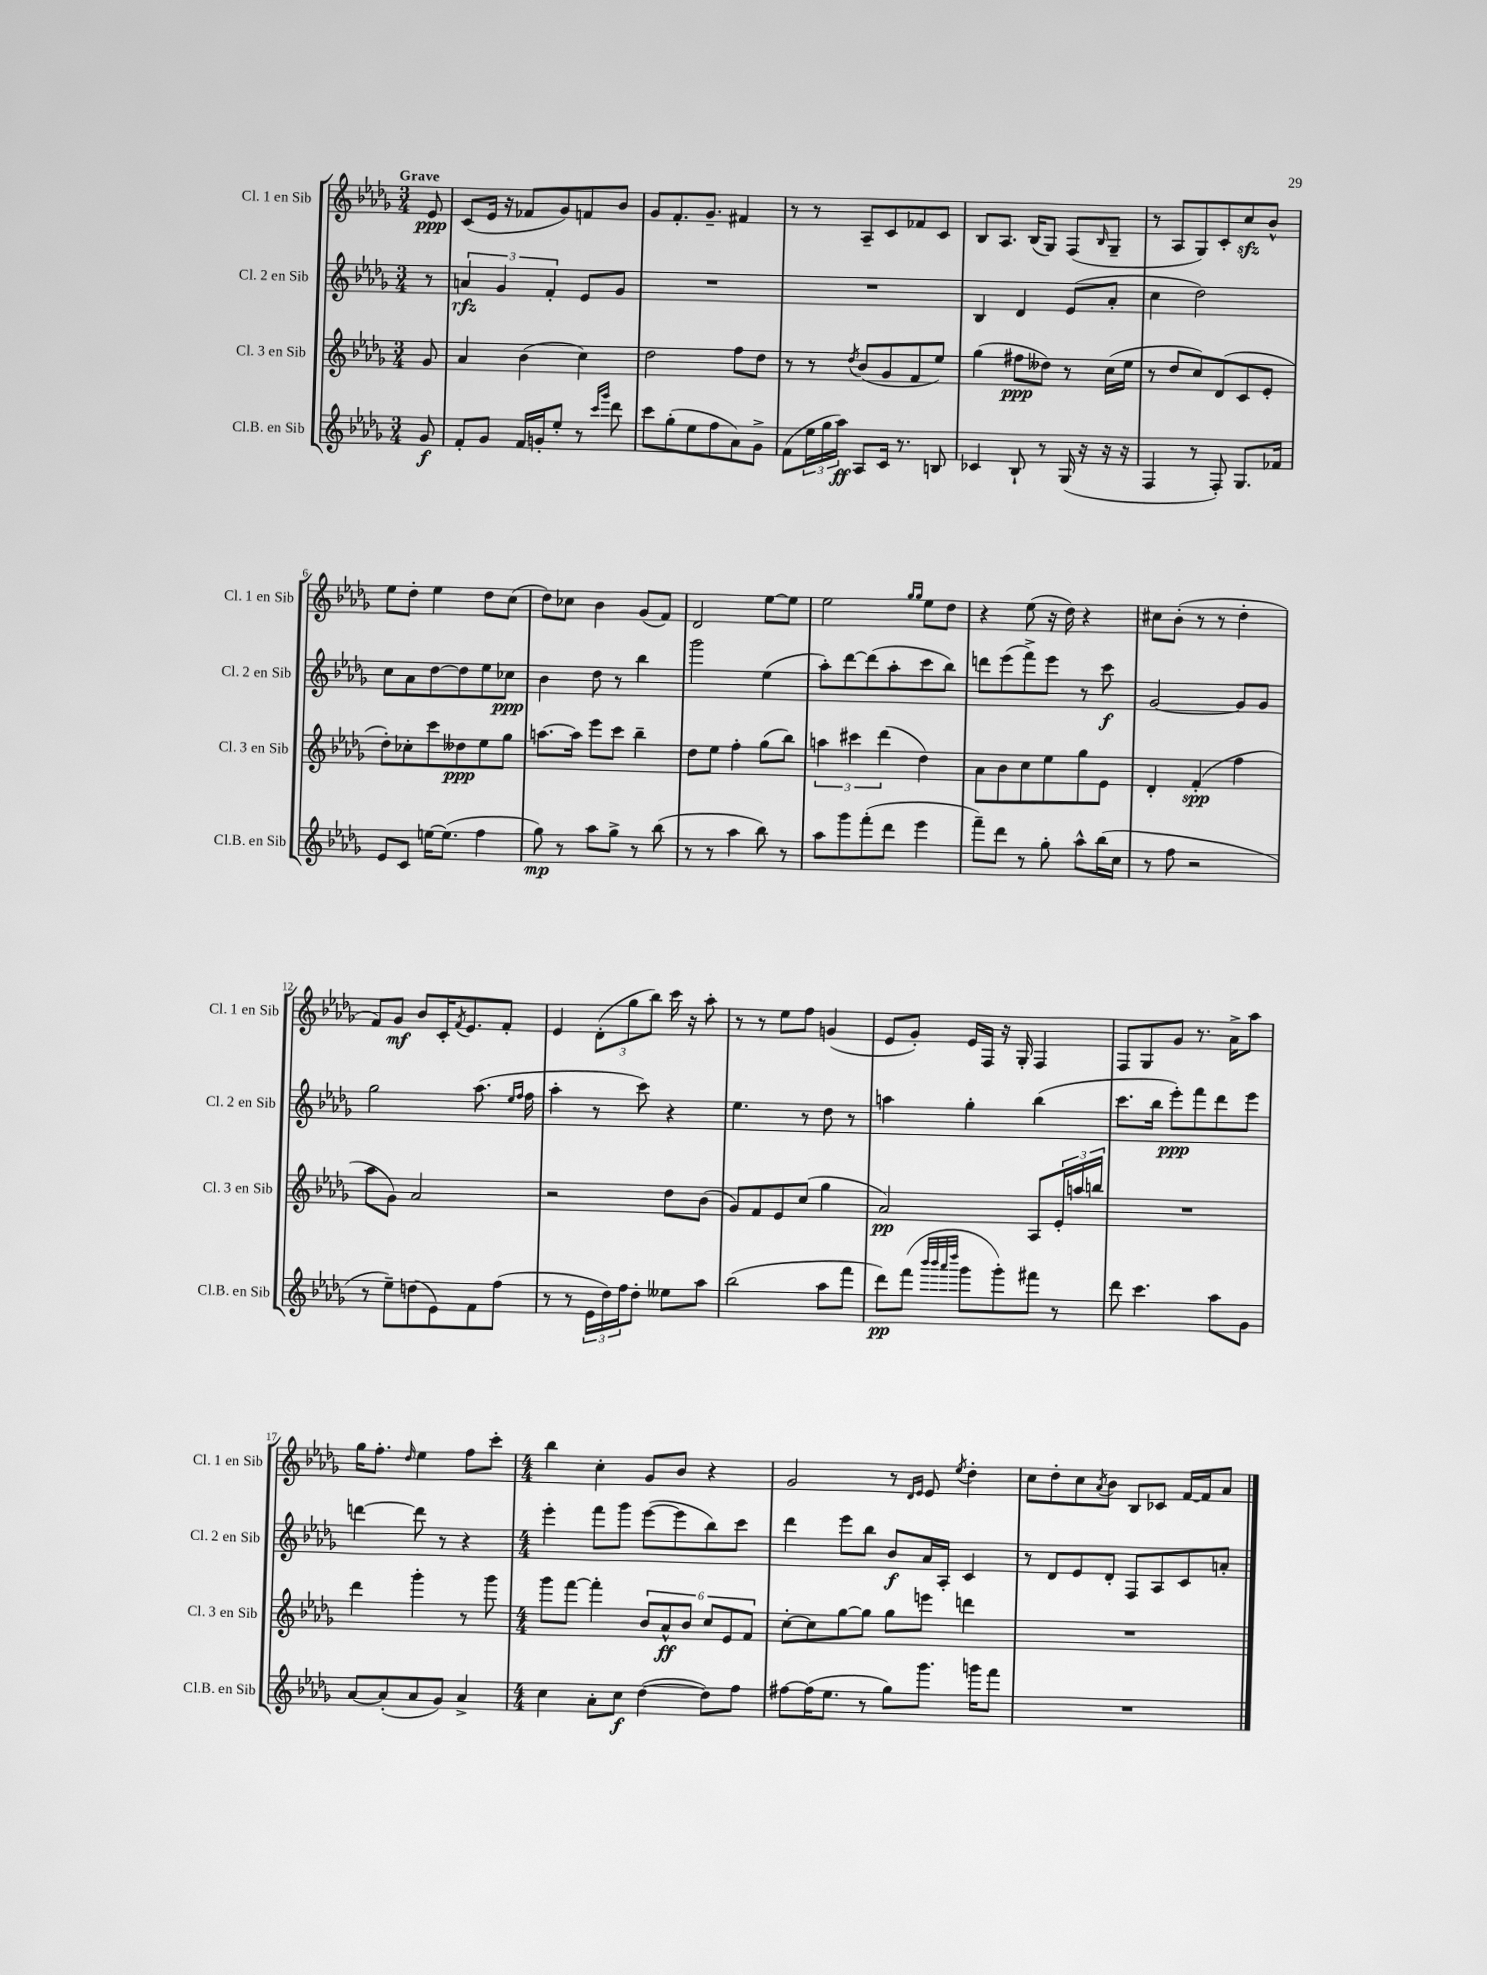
<<
\new StaffGroup <<
\new Staff = "s0" \with { instrumentName = "Cl. 1 en Sib" shortInstrumentName = "Cl. 1 en Sib" } {
    \clef treble \key des \major \numericTimeSignature \time 3/4 \partial 8 \tempo "Grave"
    ees'8\ppp |
    c'8( ees'16 r16 fes'8 ges'8) f'8 bes'8 |
    ges'8 f'8.-. ges'8.-- fis'4 |
    r8 r8 aes8-- c'8 fes'8 c'8 |
    bes8 aes8. bes16( ges8) f8( \grace { bes16 } ges8-- |
    r8 aes8 ges8) c'8-. c''8\sfz bes'8-^ |
    ees''8 des''8-. ees''4 des''8 c''8( |
    des''8) ces''8 bes'4 ges'8( f'8) |
    des'2 ees''8~ ees''8 |
    ees''2 \grace { ges''16 ges''16 } ees''8 des''8 |
    r4 ees''8( r16 des''16) r4 |
    cis''8 bes'8-.( r8 r8 des''4-. |
    f'8) ges'8\mf bes'8 c'16-. \acciaccatura { f'8 } ees'8. f'8-. |
    ees'4 \tuplet 3/2 { des'8-.( ges''8 bes''8) } c'''16 r16 aes''8-. |
    r8 r8 ees''8 f''8 g'4( |
    ees'8 ges'8-.) ees'16 f16 r16 ges16-. f4 |
    f8 ges8 ges'8 r8. aes'16-> aes''8 |
    ges''16 f''8.-. \grace { des''16 } ees''4 f''8 c'''8-. |
    \numericTimeSignature \time 4/4 bes''4 c''4-. ges'8 bes'8 r4 |
    ges'2 r8 \grace { des'16 ees'16 } ees'8 \acciaccatura { ees''8 } des''4-. |
    c''8 des''8-. c''8 \acciaccatura { aes'8 } bes'8 bes8 ces'8 f'16~ f'16 aes'8 \bar "|." |
}
\new Staff = "s1" \with { instrumentName = "Cl. 2 en Sib" shortInstrumentName = "Cl. 2 en Sib" } {
    \clef treble \key des \major \numericTimeSignature \time 3/4 \partial 8
    r8 |
    \tuplet 3/2 { a'4\rfz ges'4 f'4-. } ees'8 ges'8 |
    R2. |
    R2. |
    bes4 des'4 ees'8( aes'8-. |
    c''4 des''2) |
    c''8 aes'8 des''8~ des''8 ees''8 ces''8\ppp |
    bes'4 des''8 r8 bes''4 |
    ges'''2 ees''4( |
    aes''8-.) des'''8~ des'''8( aes''8-. c'''8 bes''8) |
    d'''8 ees'''8( f'''8->) ees'''8 r8 c'''8\f |
    ges'2~ ges'8 ges'8 |
    ges''2 aes''8.( \grace { ees''16 f''16 } f''16 |
    aes''4-. r8 c'''8) r4 |
    ees''4. r8 des''8 r8 |
    a''4 ges''4-. bes''4( |
    c'''8. bes''16 ees'''8-.\ppp) f'''8 des'''8 ees'''8 |
    d'''4~ d'''8 r8 r4 |
    \numericTimeSignature \time 4/4 ees'''4-. f'''8 ges'''8 ees'''8~( ees'''8 bes''8) c'''8 |
    des'''4 ees'''8 bes''8 bes'8\f aes'16 aes16-. c'4 |
    r8 des'8 ees'8 des'8-. f8 aes8 c'8 a'8-. \bar "|." |
}
\new Staff = "s2" \with { instrumentName = "Cl. 3 en Sib" shortInstrumentName = "Cl. 3 en Sib" } {
    \clef treble \key des \major \numericTimeSignature \time 3/4 \partial 8
    ges'8 |
    aes'4 bes'4( c''4) |
    des''2 f''8 des''8 |
    r8 r8 \acciaccatura { des''8 } bes'8( ges'8 f'8 ees''8) |
    ges''4( fis''8\ppp deses''8) r8 c''16( ees''16 |
    r8 des''8 c''8) des'8( c'8 ees'8-. |
    des''8-.) ces''8-. c'''8 deses''8\ppp ees''8 ges''8 |
    a''8.~ a''16 ees'''8 c'''8 bes''4-- |
    des''8 ees''8 f''4-. ges''8( bes''8) |
    \tuplet 3/2 { a''4 cis'''4 des'''4( } des''4) |
    aes'8 bes'8 c''8 ees''8 ges''8 ees'8 |
    des'4-. f'4-.\spp( f''4 |
    aes''8 ges'8) aes'2 |
    r2 des''8 bes'8( |
    ges'8) f'8 ees'8 c''8( ges''4 |
    aes'2\pp) aes8 \tuplet 3/2 { ees'16-. a''16 b''16 } |
    R2. |
    des'''4 ges'''4-. r8 ges'''8 |
    \numericTimeSignature \time 4/4 ges'''8 f'''8~ f'''4-. \tuplet 6/4 { bes'8 aes'8-^\ff bes'8 c''8 ees'8 f'8 } |
    c''8~-. c''8 ges''8~ ges''8 ges''8 e'''8 d'''4 |
    R1 \bar "|." |
}
\new Staff = "s3" \with { instrumentName = "Cl.B. en Sib" shortInstrumentName = "Cl.B. en Sib" } {
    \clef treble \key des \major \numericTimeSignature \time 3/4 \partial 8
    ges'8\f |
    f'8-. ges'8 f'16 g'16-. ees''8-. r8 \grace { c'''16 ges'''16 } des'''8 |
    c'''8 ges''8-.( ees''8 f''8 aes'8) ges'8-> |
    f'8( \tuplet 3/2 { ees''16 ges''16 aes''16\ff) } aes8 c'16 r8. b8 |
    ces'4 bes8-! r8 ges16( r16 r16 r16 |
    f4 r8 f8-.) ges8. fes'16 |
    ees'8 c'8 e''16~ e''8.( f''4 |
    ges''8\mp) r8 aes''8 ges''8-> r8 bes''8( |
    r8 r8 aes''4 bes''8) r8 |
    aes''8 ges'''8 f'''8-.( des'''8 ees'''4 |
    f'''8--) des'''8 r8 ges''8-. aes''8-^ bes''16( c''16 |
    r8 f''8 r2 |
    r8 ees''8--) d''8( ees'8) f'8 f''8( |
    r8 r8 \tuplet 3/2 { ees'16 des''16) f''16 } des''8-. eeses''8 aes''8 |
    bes''2( aes''8 f'''8 |
    des'''8\pp) f'''8( \grace { bes'''32 bes'''32 aes'''32 des''''32 } ges'''8 ges'''8-.) fis'''8 r8 |
    des'''8 c'''4. aes''8 ges'8 |
    aes'8~ aes'8-.( aes'8 ges'8) aes'4-> |
    \numericTimeSignature \time 4/4 c''4 aes'8-. c''8\f des''4~( des''8) f''8 |
    fis''8~ fis''16( ees''8. r8 ges''8) ges'''8. g'''16 f'''8 |
    R1 \bar "|." |
}
>>
>>
